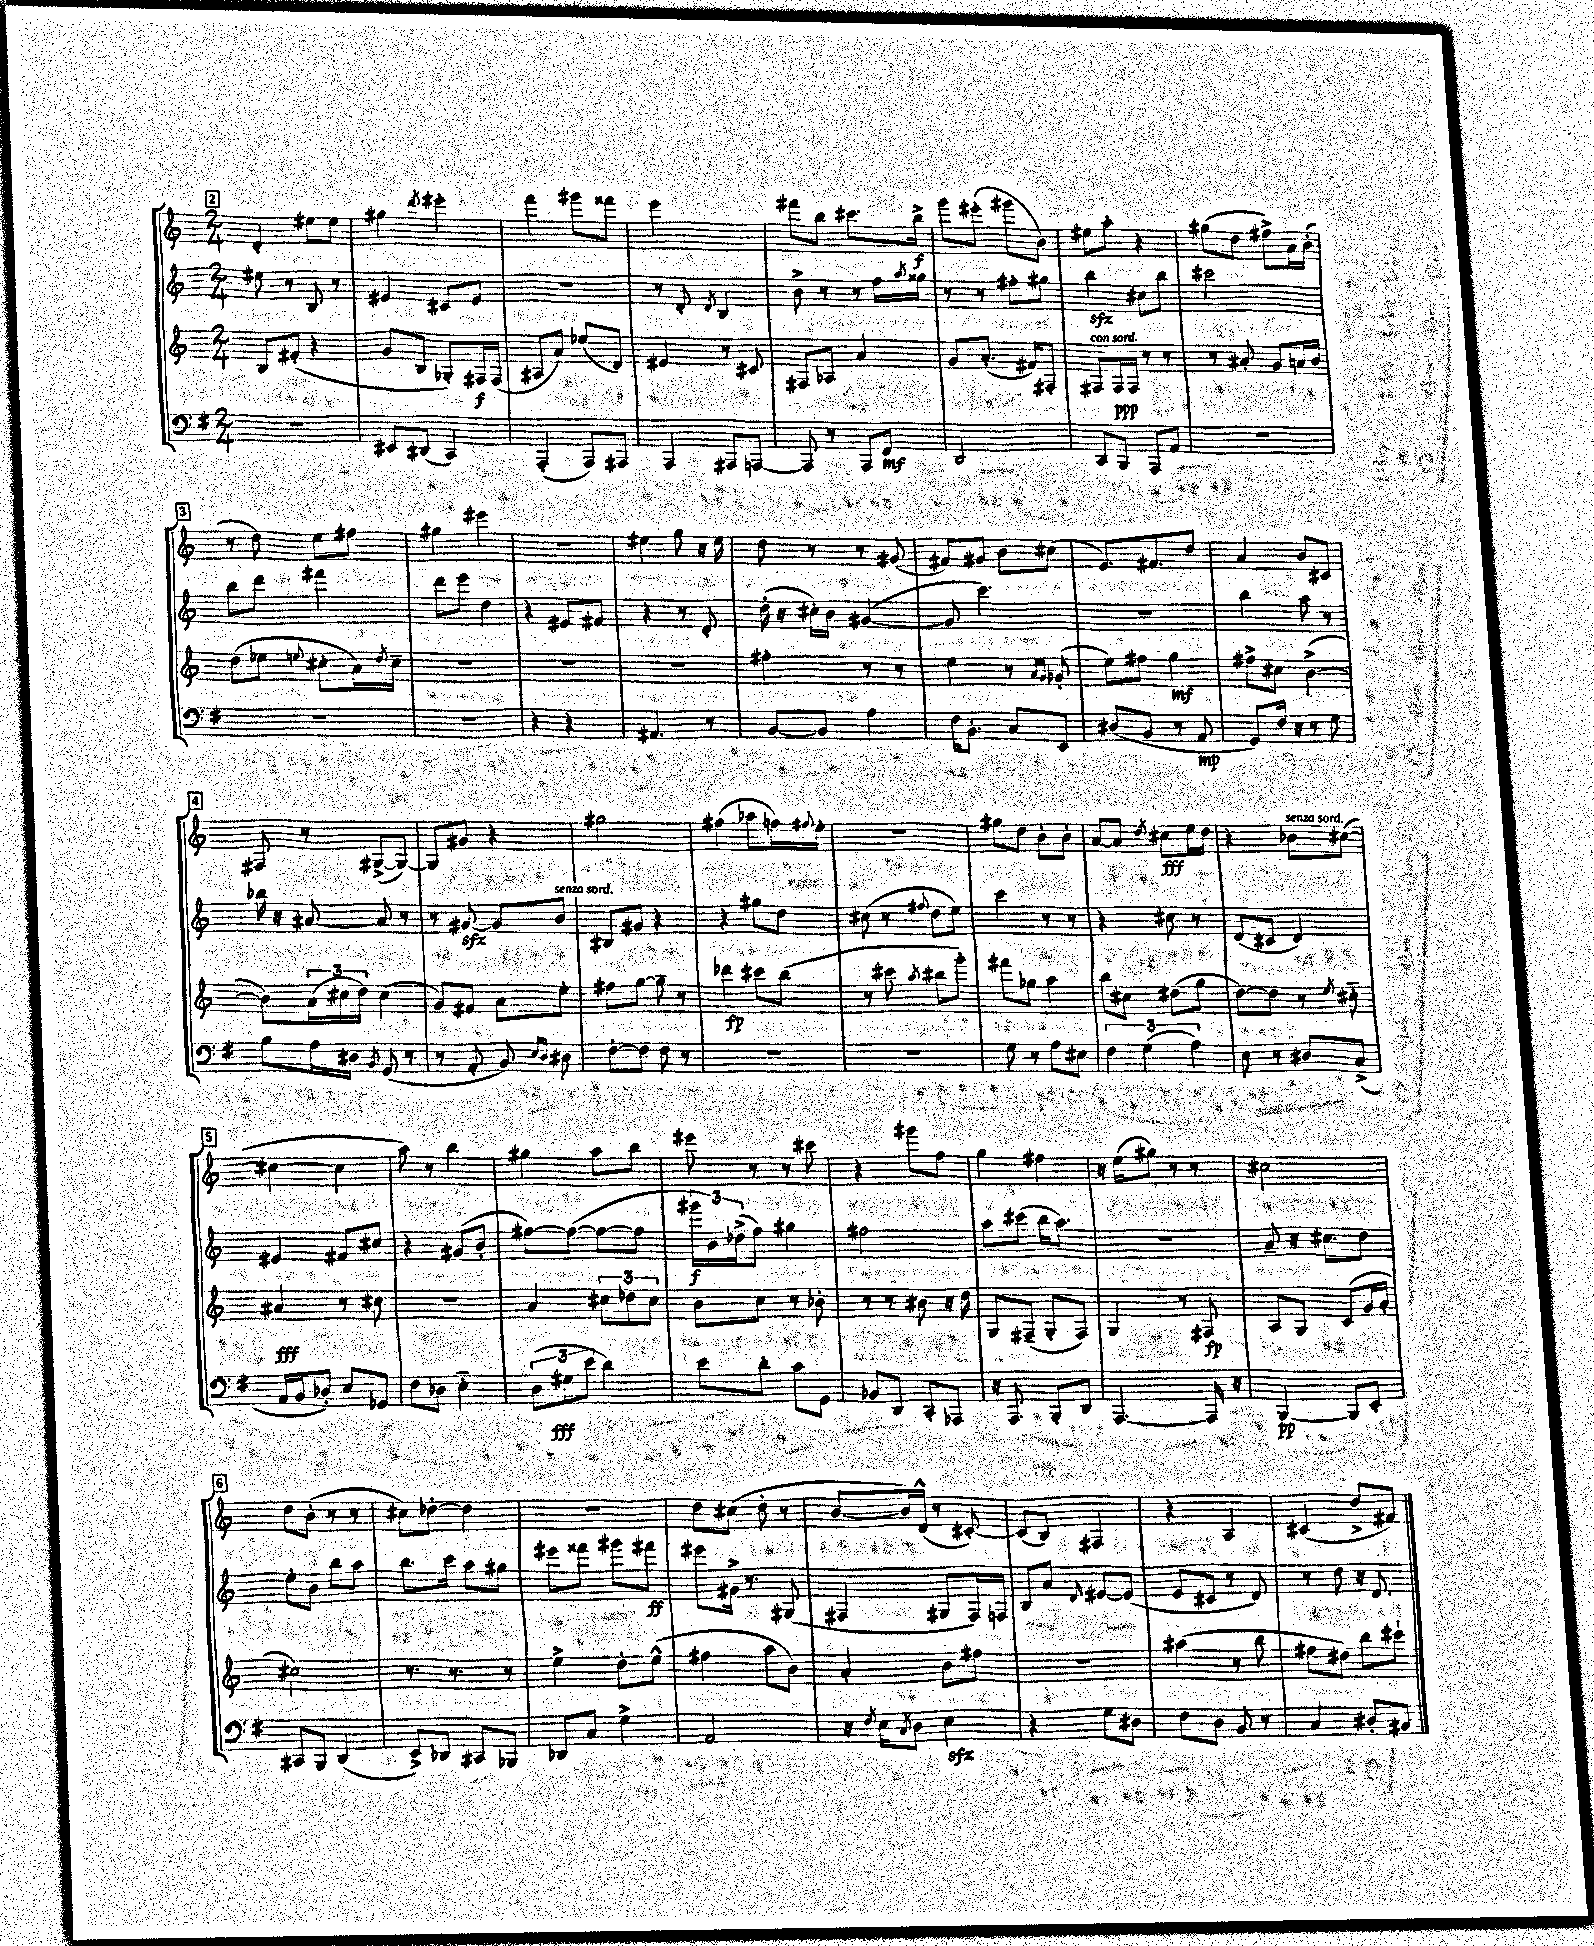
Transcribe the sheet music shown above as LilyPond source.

<<
\new StaffGroup <<
\new Staff = "s0" {
    \clef treble \key c \major \numericTimeSignature \time 2/4
    \mark \markup { \box "2" } d'4-. eis''8 eis''8 |
    gis''4 \acciaccatura { d'''8 } eis'''4-. |
    f'''4 gis'''8 fisis'''8 |
    e'''2 |
    fis'''8 b''8 cis'''8. b''16->\f |
    g'''8 eis'''8-.( gis'''8 b'8) |
    eis''8 a''8-. r4 |
    gis''8( d''8 fis''8->) a'16 b'16-.( |
    \mark \markup { \box "3" } r8 d''8) e''8 fis''8 |
    gis''4 eis'''4 |
    R2 |
    eis''4 g''8 r16 eis''16 |
    d''8 r8 r8 gis'8( |
    fis'8) gis'8 b'8 cis''8( |
    e'8.) fis'8. d''8 |
    a'4 b'8 cis'8 |
    \mark \markup { \box "4" } fis8 r8 gis8~->( gis8~) |
    gis8 gis'8 r4 |
    gis''2 |
    fis''4( aes''8 f''16) \appoggiatura { fis''8 } e''16-. |
    r2 |
    gis''8 d''8 b'8-. b'8-. |
    a'8~ a'8 \acciaccatura { d''8 } cis''8\fff e''16 d''16 |
    r4 bes'8^\markup { \italic "senza sord." } cis''8~( |
    \mark \markup { \box "5" } cis''4~ cis''4 |
    a''8) r8 b''4 |
    gis''4 a''8 b''8 |
    eis'''8 r8 r8 cis'''8 |
    r4 gis'''8 f''8 |
    g''4 fis''4 |
    r16 e''16( gis''8) r8 r8 |
    cis''2 |
    \mark \markup { \box "6" } d''8 b'8-.( r8 r8 |
    cis''8) des''8~-. des''4 |
    R2 |
    d''8 cis''8( d''8-. r8 |
    b'8~ b'16) d'16-^( r8 cis'8~-.) |
    cis'8( b8) fis4 |
    r4 a4 |
    cis'4( d''8-> fis'8) \bar "|." |
}
\new Staff = "s1" {
    \clef treble \key c \major \numericTimeSignature \time 2/4
    \mark \markup { \box "2" } eis''8 r8 b8 r8 |
    eis'4 cis'8 eis'8 |
    r2 |
    r8 d'8-. \acciaccatura { d'8 } b4 |
    b'8-> r8 r8 f''16 \acciaccatura { a''8 } gisis''16 |
    r8 r8 fis''8-. gis''8 |
    b''4\sfz cis''8 b''8 |
    cis'''2 |
    \mark \markup { \box "3" } b''8 d'''8 fis'''4 |
    d'''8 e'''8 d''4 |
    r4 eis'8 fis'8 |
    r4 r8 d'8-. |
    d''16-.( r16 cis''16-.) b'16 gis'4~( |
    gis'8 c'''4.) |
    R2 |
    b''4 a''8 r8 |
    \mark \markup { \box "4" } bes''16 r16 ais'8~ ais'8 r8 |
    r8 gis'8~\sfz gis'8 b'8^\markup { \italic "senza sord." } |
    bis8 gis'8 r4 |
    r4 gis''8 d''8 |
    cis''8( r8 \appoggiatura { fis''8 } d''8 e''8) |
    c'''4 r8 r8 |
    r4 cis''8 r8 |
    d'8( cis'8 d'4) |
    \mark \markup { \box "5" } eis'4 fis'8 cis''8 |
    r4 gis'8( b'8-. |
    fis''8~) fis''8~( fis''8~ fis''8 |
    \tuplet 3/2 { gis'''16\f) b'16 des''16->( } f''8) gis''4 |
    fis''2 |
    a''8 cis'''8( b''16 a''8.) |
    r2 |
    a'8-- r16 cis''8. d''8 |
    \mark \markup { \box "6" } e''8-. b'8 b''8 a''8 |
    b''8. c'''16 a''8 gis''8 |
    eis'''8 fisis'''8 gis'''8 fis'''8\ff |
    eis'''8 gis'16-> r8. gis8( |
    fis4 gis8 fis16) f16 |
    b8 a'8 \grace { d'16 } eis'8~ eis'8( |
    e'8 cis'8 r8 d'8) |
    r8 d''8 r16 d'8. \bar "|." |
}
\new Staff = "s2" {
    \clef treble \key c \major \numericTimeSignature \time 2/4
    \mark \markup { \box "2" } b8 fis'8-.( r4 |
    g'8 b8 ges8-.) fis16\f fis16( |
    ais8 a'8) ees''8( d'8) |
    eis'4 r8 cis'8 |
    fis8 aes8 a'4 |
    g'8 a'8.-.( fis'16) fis8-. |
    fis8^\markup { \italic "con sord." } fis16\ppp fis16 r8 r8 |
    r8 ais'8-. g'8 a'16 b'16 |
    \mark \markup { \box "3" } d''8( ees''8 \appoggiatura { e''8 } cis''8-. a'16) \acciaccatura { d''8 } cis''16-- |
    R2 |
    R2 |
    R2 |
    fis''4-. r8 r8 |
    e''4 r8 \grace { a'16 g'16 } ges'8-.( |
    e''8) fis''8 g''4\mf |
    fis''8-> cis''8 b'4~->( |
    \mark \markup { \box "4" } b'8) \tuplet 3/2 { a'16( cis''16 d''16) } cis''4( |
    g'8) fis'8 a'8 e''8-. |
    fis''8 g''8~ g''8-- r8 |
    des'''4\fp cis'''8 b''8( |
    r8 cis'''8 \acciaccatura { a''8 } bis''8 g'''8-.) |
    fis'''8 ges''8 a''4 |
    b''8 cis''8 dis''8( g''8 |
    d''8~) d''8 r8 \acciaccatura { e''8 } cis''8-_ |
    \mark \markup { \box "5" } ais'4\fff r8 cis''8 |
    r2 |
    a'4 \tuplet 3/2 { cis''8 des''8 cis''8 } |
    b'8 c''8 r8 bes'8-. |
    r8 r8 bis'8 r16 d''16 |
    g8 fis8--( g8-. fis8) |
    g4 r8 fis8\fp |
    a8 g8 c'8( g'16 a'16-. |
    \mark \markup { \box "6" } cis''2) |
    r8. r8. r8 |
    e''4-> d''8-. e''8-^( |
    fis''4 a''8 b'8) |
    a'4-. b'8 fis''8 |
    r2 |
    ais''4( r8 b''8 |
    fis''8 dis''8) b''8 cis'''8-! \bar "|." |
}
\new Staff = "s3" {
    \clef bass \key g \major \numericTimeSignature \time 2/4
    \mark \markup { \box "2" } r2 |
    eis,8 dis,8( c,4) |
    a,,4-.( a,,8) ais,,8 |
    a,,4 ais,,8 a,,8~ |
    a,,8 r8 a,,8 fis,8\mf |
    d,2 |
    c,8 b,,8 a,,8 a,8 |
    R2 |
    \mark \markup { \box "3" } R2 |
    R2 |
    r4 r4 |
    ais,4. r8 |
    b,8~ b,8 a4 |
    fis16 b,8.-. c8 e,8 |
    dis8( b,8 r8 a,8\mp |
    g,8) fis16 r16 r8 g8 |
    \mark \markup { \box "4" } b8 a16 dis16 \acciaccatura { b,8 } g,8( r8 |
    r8 a,8-. b,8) \grace { e16 d16 } dis8 |
    fis8~-. fis8 fis8 r8 |
    R2 |
    R2 |
    g8 r8 a8 eis8 |
    \tuplet 3/2 { fis4 g4( a4) } |
    e8 r8 dis8 c8->( |
    \mark \markup { \box "5" } a,16 b,16 des8-.) e8 ges,8 |
    fis8 des8 e4-_ |
    \tuplet 3/2 { d8( gis8\fff e'8 } d'4) |
    e'8 d'8-. c'8 g,8 |
    bes,8 d,8 c,8-. aes,,8 |
    r16 a,,8. b,,8-. d,8 |
    a,,4.~ a,,16 r16 |
    b,,4~\pp b,,8 e,8-. |
    \mark \markup { \box "6" } cis,8 b,,8 d,4( |
    e,8->) des,8 cis,8 bes,,8 |
    des,8 c8 g4-> |
    a,2 |
    r16 \acciaccatura { fis8 } e16 \acciaccatura { c8 } d8 e4\sfz |
    r4 g8 dis8 |
    fis8 d8 b,8 r8 |
    c4 dis8-. bis,8 \bar "|." |
}
>>
>>
